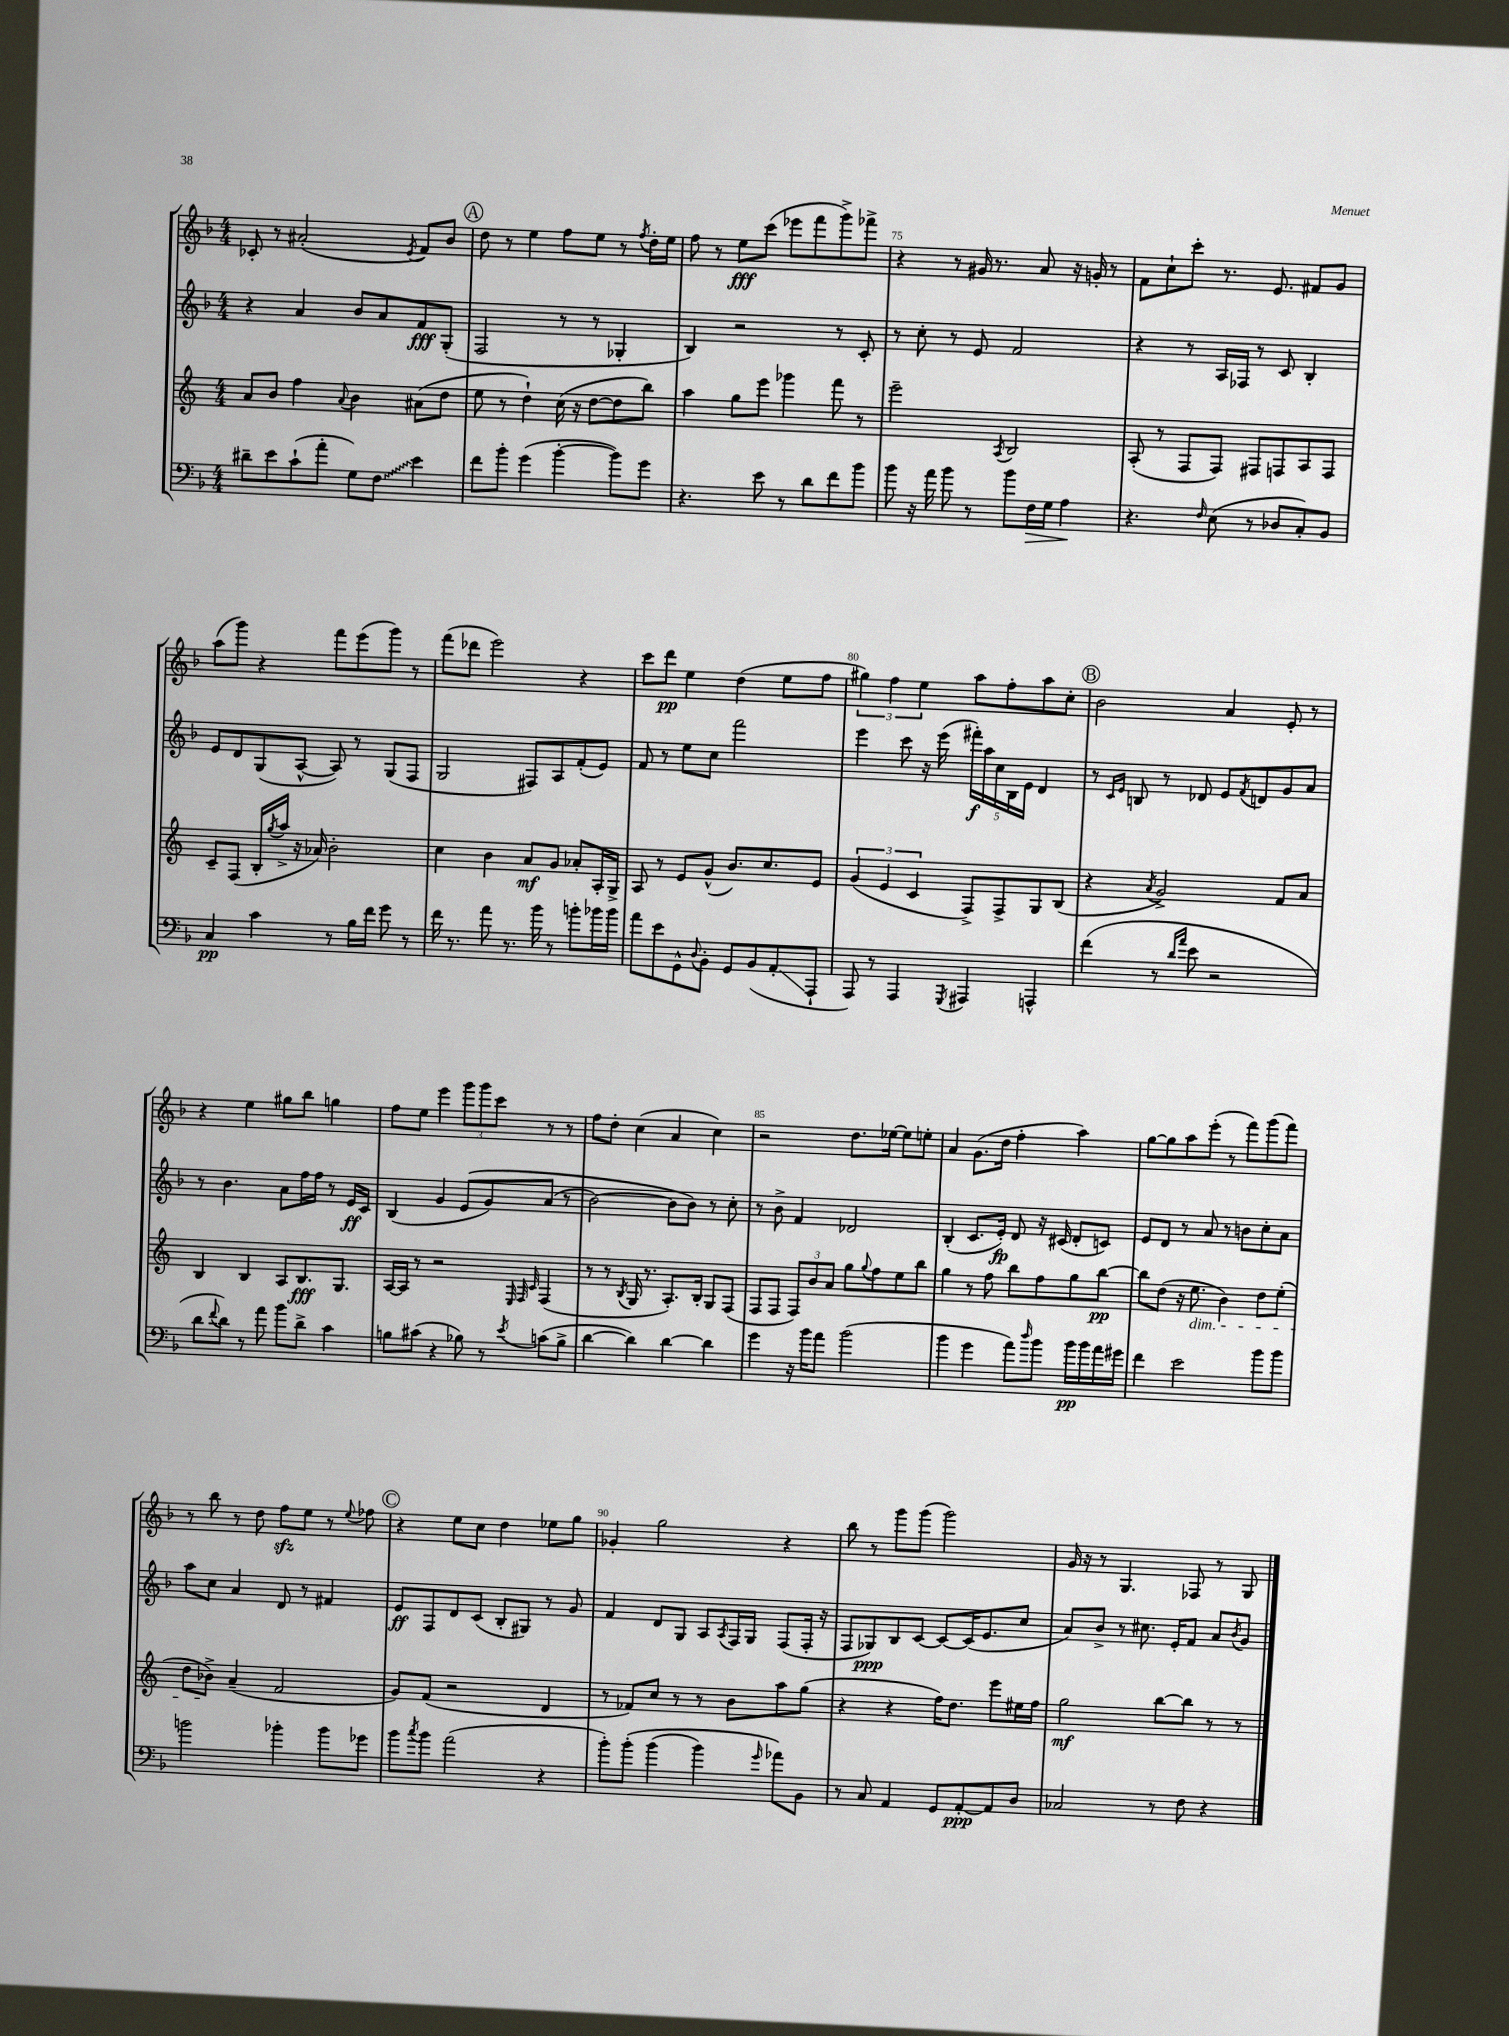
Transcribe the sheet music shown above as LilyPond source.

<<
\new StaffGroup <<
\new Staff = "s0" {
    \clef treble \key f \major \numericTimeSignature \time 4/4
    ces'8-. r8 ais'2-.( \acciaccatura { e'8 } f'8) bes'8 |
    \mark \markup { \circle "A" } d''8 r8 e''4 f''8 e''8 r8 \acciaccatura { f''8 } d''16-. e''16 |
    f''8 r8 e''8\fff c'''8( ees'''8 f'''8 g'''8->) fes'''8-> |
    r4 r8 gis'16 r8. a'8 r16 g'16-. r8 |
    f'8 c''8-! c'''8-. r8. e'8. fis'8 g'8 |
    a''8( g'''8) r4 f'''8 e'''8( g'''8) r8 |
    f'''8( des'''8 e'''2) r4 |
    c'''8 d'''8\pp e''4 d''4( e''8 f''8 |
    \tuplet 3/2 { gis''4) f''4 e''4 } a''8 f''8-. a''8 c''8-. |
    \mark \markup { \circle "B" } bes'2 a'4 e'8-. r8 |
    r4 e''4 gis''8 bes''8 g''4 |
    f''8 e''8 e'''4 \tuplet 3/2 { g'''8 g'''8 c'''8 } r8 r8 |
    f''8 d''8-. c''4( a'4 c''4) |
    r2 d''8. ees''16~ ees''8 e''8-. |
    a'4 g'8.( d''16 f''4-. a''4) |
    g''8~ g''8 a''8 e'''8-.( r8 f'''8) g'''8( f'''8) |
    r8 bes''8 r8 d''8 f''8\sfz e''8 r8 \appoggiatura { e''8 } fes''8 |
    \mark \markup { \circle "C" } r4 e''8 c''8 d''4 ees''8 g''8 |
    ges'4-. g''2 r4 |
    bes''8 r8 g'''8 g'''8( g'''2) |
    g'16 r16 r8 g4. fes8 r8 g8 \bar "|." |
}
\new Staff = "s1" {
    \clef treble \key f \major \numericTimeSignature \time 4/4
    r4 a'4 bes'8 a'8 f'8\fff g8-.( |
    \mark \markup { \circle "A" } f2 r8 r8 ges4-. |
    bes4) r2 r8 c'8-. |
    r8 c''8-. r8 e'8 f'2 |
    r4 r8 a16 fes16 r8 c'8 bes4-. |
    e'8 d'8 g8( a8~-^ a8) r8 g8( f8 |
    g2 fis8) a8 f'8-.( e'8) |
    f'8 r8 e''8 c''8 f'''2 |
    e'''4 c'''8 r16 e'''16( \tuplet 5/4 { fis'''16-.\f) a''16 c''16 bes16 e'16 } d'4 |
    \mark \markup { \circle "B" } r8 \grace { c'16 e'16 } b8 r8 des'8 e'8 \acciaccatura { f'8 } d'8 g'8 a'8 |
    r8 bes'4. a'8 f''16 f''16 r8 e'16\ff c'16 |
    bes4( g'4 e'8\( g'8) a'8( r8 |
    bes'2~) bes'8 bes'8\) r8 c''8-. |
    r8 bes'8-> f'4 des'2 |
    bes4-.( c'8. e'16-.\fp) d'8 r16 cis'16( d'8-. c'8) |
    e'8 d'8 r8 a'8 r8 b'8 c''8-. a'8 |
    a''8 c''8 a'4 d'8 r8 fis'4 |
    \mark \markup { \circle "C" } e'8\ff f8 d'8 c'8( bes8-. gis8) r8 g'8 |
    f'4 d'8 g8 a8 \acciaccatura { a8 } f16 g16 f8( f16-. r16 |
    f8 ges8\ppp) bes8 c'8~ c'8~ c'16( e'8. c''8 |
    a'8) bes'8-> r8 cis''8. e'16-. f'8 a'8 \acciaccatura { bes'8 } g'8 \bar "|." |
}
\new Staff = "s2" {
    \clef treble \key c \major \numericTimeSignature \time 4/4
    a'8 b'8 f''4 \appoggiatura { a'8 } b'4 ais'8( d''8 |
    \mark \markup { \circle "A" } e''8 r8 d''4-!) c''16( r16 d''8~ d''8 b''8) |
    a''4 g''8 e'''8 ges'''4 f'''8 r8 |
    e'''2-- \acciaccatura { a8 } b2 |
    a8-.( r8 f8 f8) fis8 f8 a8 f8 |
    c'8-- f8( b16-. \acciaccatura { g''8 } a''16-> r16 aes'16) b'2-. |
    c''4 b'4 a'8\mf g'8 aes'8-. a16-. g16-> |
    a8 r8 e'8 g'8-^( b'8.) c''8. e'8 |
    \tuplet 3/2 { g'4( e'4 c'4 } f8->) f8-> g8 b8( |
    \mark \markup { \circle "B" } r4 \acciaccatura { a'8 } g'2->) f'8 a'8 |
    b4 b4 a8 b8.\fff g8. |
    a16~ a16 r8 r2 \grace { e32 f32 c'32 } f4( |
    r8 r8 \acciaccatura { b8 } g16 r8. a8.-.) b16-. g8 f8( |
    f8 f8 \tuplet 3/2 { f8) b'8 a'8 } g''8 \appoggiatura { g''8 } f''8 e''8 b''8 |
    g''4 r8 f''8 b''8 f''8 g''8 b''8~\pp |
    b''8 d''8( r16 e''8.\dim b'4) d''8 e''8-.( |
    d''8 bes'8->\!) a'4--( f'2 |
    \mark \markup { \circle "C" } g'8) f'8( r2 d'4 |
    r8 fes'8) c''8 r8 r8 b'8 a''8 g''8( |
    r4 r4 f''16) d''8. e'''8 eis''16 f''16 |
    g''2\mf b''8~ b''8 r8 r8 \bar "|." |
}
\new Staff = "s3" {
    \clef bass \key f \major \numericTimeSignature \time 4/4
    dis'8-- e'8 c'8-!( a'8-. g8) \once \override Glissando.style = #'zigzag f8\glissando e'4 |
    \mark \markup { \circle "A" } f'8 bes'8-. g'4( bes'4~-. bes'8) g'8 |
    r4. e'8 r8 d'8 f'8 bes'8 |
    bes'8 r16 a'16 bes'8 r8 bes'8 f16\> g16 a4\! |
    r4. \grace { f16 } e8( r8 des8 c8-.) bes,8 |
    c4\pp c'4 r8 bes16 f'16 g'8 r8 |
    f'16 r8. a'8 r8. bes'16 r8 b'8-. bes'16 bes'16 |
    a'8 e'8 g,8-^ \appoggiatura { d8 } bes,8-. g,8 bes,8( a,8-.\glissando a,,8-! |
    a,,8) r8 a,,4 \acciaccatura { g,,8 } ais,,4 a,,4-^ |
    \mark \markup { \circle "B" } f'4( r8 \grace { d'16 a'16 } e'8 r2 |
    d'8 \appoggiatura { f'8 } d'8) r8 a'8 bes'8 d'8-> c'4 |
    b8 cis'8( r4 bes8) r8 \acciaccatura { e'8 } c'8( bes8-> |
    d'4~ d'4) d'4~ d'4 |
    g'4 r16 bes'16 a'8 bes'2( |
    bes'4 g'4 a'8) \grace { d''16 } bes'8 bes'16\pp bes'16 a'16 gis'16 |
    f'4 e'2 bes'8 bes'8 |
    b'2 bes'4-. bes'8 ges'8 |
    \mark \markup { \circle "C" } bes'8 \acciaccatura { c''8 } bes'8 a'2( r4 |
    bes'8-.) bes'8-.\( bes'4( bes'4) \grace { g'16 } aes'8\) bes,8 |
    r8 c8 a,4 g,8 a,8~-.\ppp a,8 d8 |
    ces2 r8 f8 r4 \bar "|." |
}
>>
>>
\layout { \context { \Score currentBarNumber = #72 \override BarNumber.break-visibility = ##(#f #t #t) barNumberVisibility = #(every-nth-bar-number-visible 5) } }
